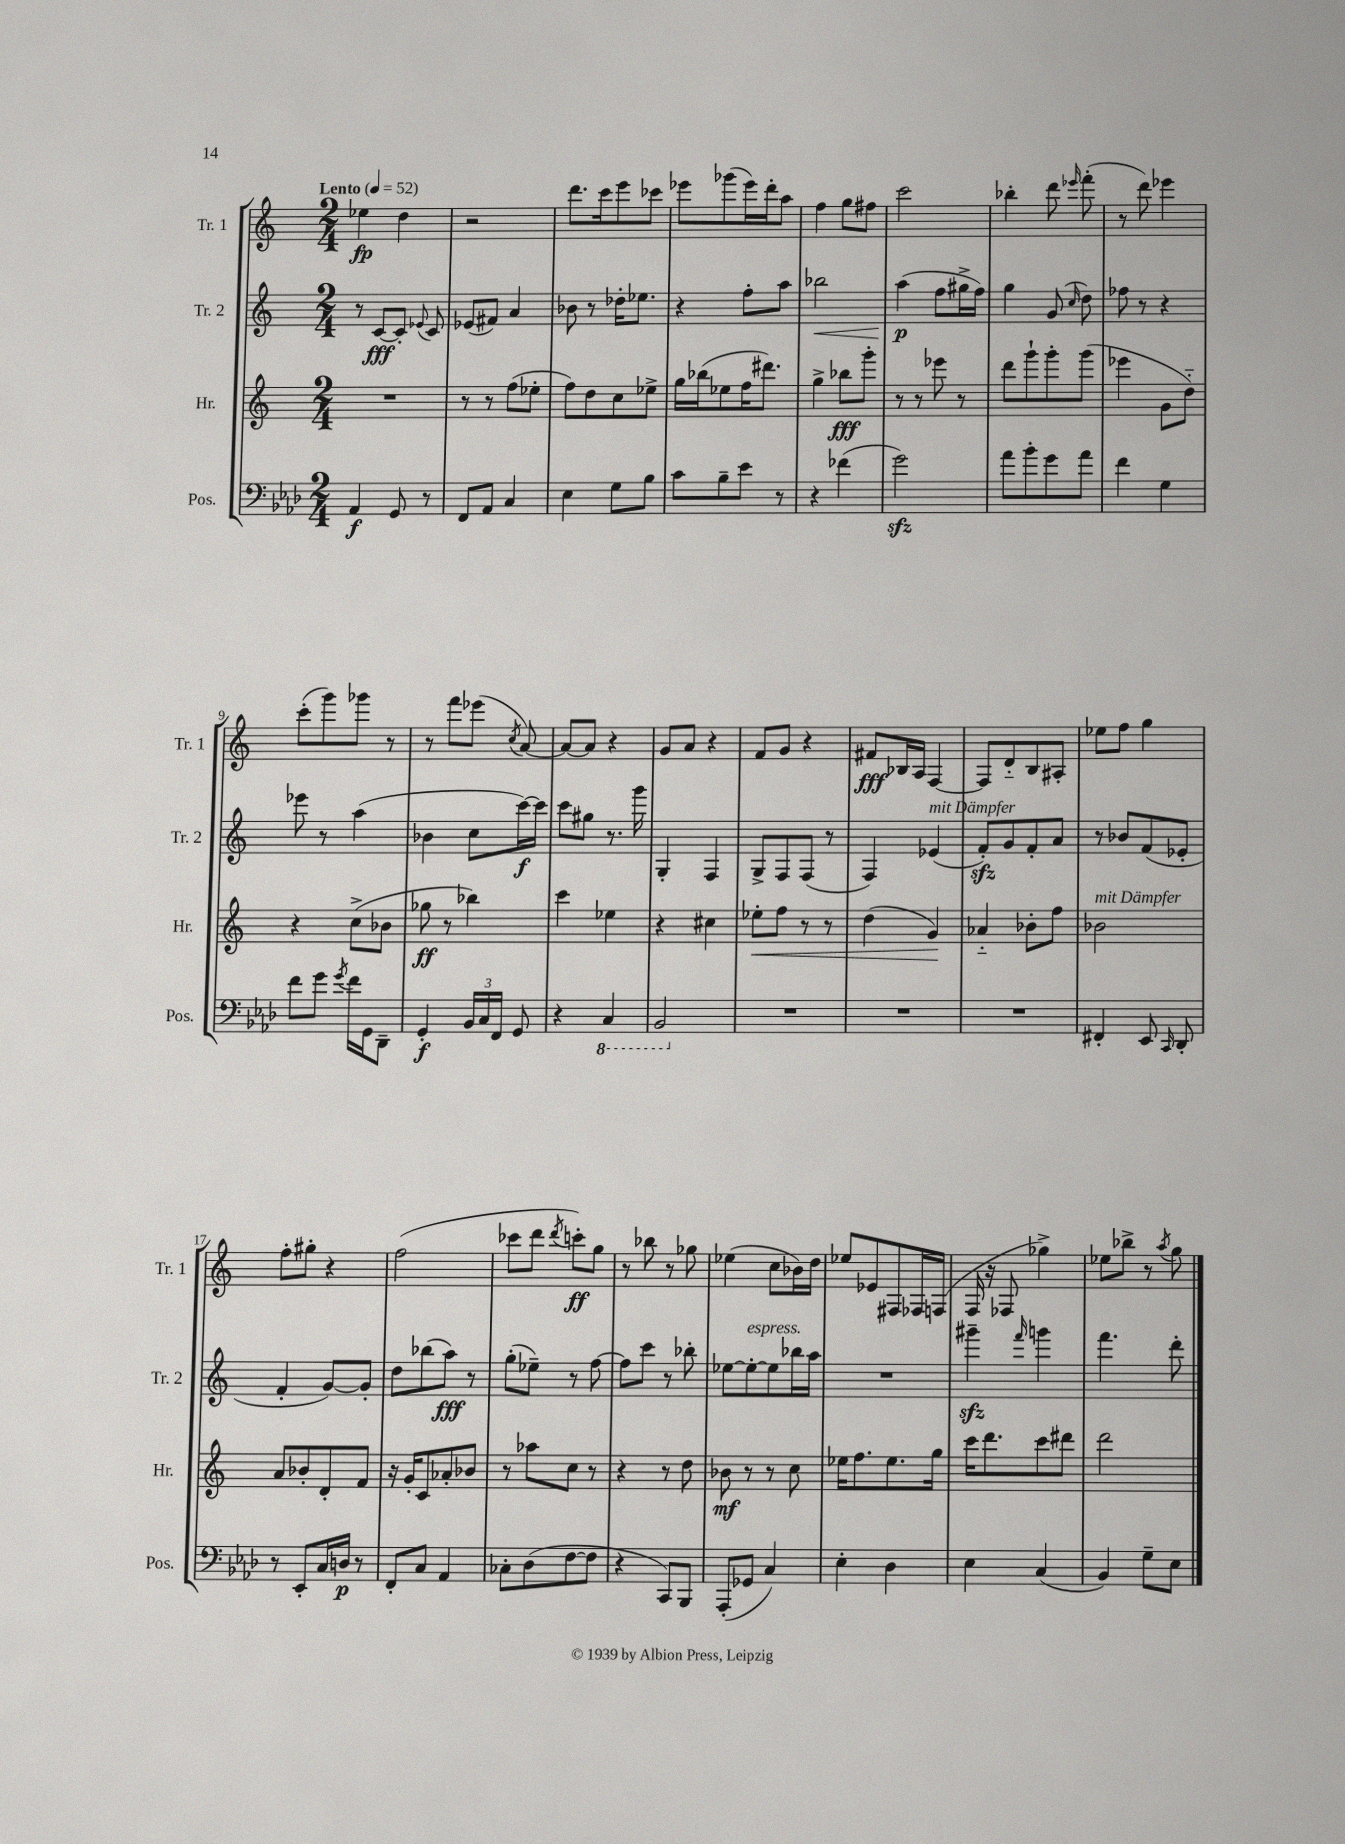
<<
\new StaffGroup <<
\new Staff = "s0" \with { instrumentName = "Tr. 1" shortInstrumentName = "Tr. 1" } {
    \clef treble \key c \major \numericTimeSignature \time 2/4 \tempo "Lento" 4 = 52
    \autoBeamOff ees''4\fp d''4 |
    r2 |
    d'''8.[ c'''16 e'''8 ces'''8] |
    ees'''8[ ges'''8( ees'''16) d'''16-. a''8] |
    f''4 g''8[ fis''8] |
    c'''2 |
    bes''4-. d'''8 \grace { ees'''16 } f'''8-.( |
    r8 d'''8) ees'''4 |
    c'''8[-.( g'''8) ges'''8] r8 |
    r8 f'''8[ ees'''8]( \acciaccatura { c''8 } a'8~) |
    a'8[~ a'8] r4 |
    g'8[ a'8] r4 |
    f'8[ g'8] r4 |
    fis'8[\fff bes16 a16] f4~ |
    f8[ d'8-_ b8 ais8]-. |
    ees''8[ f''8] g''4 |
    f''8[-. gis''8]-. r4 |
    f''2( |
    ces'''8[ d'''8] \acciaccatura { d'''8 } c'''8[-.\ff) g''8] |
    r8 bes''8 r8 ges''8 |
    ees''4( c''8[ bes'16) d''16] |
    ees''8[ ees'8 fis8 fes16 f16]( |
    f16 r16 fes8 ges''4->) |
    ees''8[ bes''8]-> r8 \acciaccatura { a''8 } g''8 \bar "|." |
}
\new Staff = "s1" \with { instrumentName = "Tr. 2" shortInstrumentName = "Tr. 2" } {
    \clef treble \key c \major \numericTimeSignature \time 2/4
    \autoBeamOff r8 c'8[~\fff c'8]-. \appoggiatura { ees'8 } c'8 |
    ees'8[( fis'8]) a'4 |
    bes'8 r8 des''16[-. ees''8.] |
    r4 f''8[-. a''8] |
    bes''2\< |
    a''4\p\!( f''8[ gis''16-> f''16]) |
    g''4 g'8( \grace { c''16 } d''8) |
    fes''8 r8 r4 |
    ees'''8 r8 a''4( |
    bes'4 c''8[ c'''16~\f) c'''16] |
    c'''8[ gis''8] r8. g'''16 |
    g4-. f4 |
    g8[-> f8 f8]( r8 |
    f4) ees'4^\markup { \italic "mit Dämpfer" }( |
    f'8[-.\sfz) g'8 f'8-. a'8] |
    r8 bes'8[ f'8( ees'8]-. |
    f'4-. g'8[~) g'8]-. |
    d''8[ bes''8( a''8]\fff) r8 |
    g''8[-.( ees''8]--) r8 f''8~ |
    f''8[ c'''8] r8 bes''8-. |
    ees''8[~ ees''8~-.^\markup { \italic "espress." } ees''8 bes''16 a''16] |
    R2 |
    gis'''4--\sfz \grace { f'''16 } g'''4 |
    f'''4. d'''8-. \bar "|." |
}
\new Staff = "s2" \with { instrumentName = "Hr." shortInstrumentName = "Hr." } {
    \clef treble \key c \major \numericTimeSignature \time 2/4
    \autoBeamOff R2 |
    r8 r8 f''8[( ees''8]-. |
    f''8[) d''8 c''8 ees''8]-> |
    g''16[ bes''16( ees''8 f''16 dis'''8.]) |
    g''4-> bes''8[\fff g'''8]-. |
    r8 r8 ees'''8 r8 |
    d'''8[ g'''8-! g'''8-. g'''8]( |
    ees'''4 g'8[ d''8]-_) |
    r4 c''8[->( bes'8] |
    ges''8\ff r8 bes''4) |
    c'''4 ees''4 |
    r4 cis''4 |
    ees''8[-.\< f''8] r8 r8 |
    d''4( g'4\!) |
    aes'4-_ bes'8[-. f''8] |
    bes'2^\markup { \italic "mit Dämpfer" } |
    a'8[ bes'8-. d'8-. f'8] |
    r16 g'16[-. c'8 aes'8-. bes'8] |
    r8 aes''8[ c''8] r8 |
    r4 r8 d''8 |
    bes'8\mf r8 r8 c''8 |
    ees''16[ f''8. ees''8. g''16] |
    c'''16[ d'''8. c'''8 dis'''8] |
    d'''2 \bar "|." |
}
\new Staff = "s3" \with { instrumentName = "Pos." shortInstrumentName = "Pos." } {
    \clef bass \key aes \major \numericTimeSignature \time 2/4
    \autoBeamOff aes,4\f g,8 r8 |
    f,8[ aes,8] c4 |
    ees4 g8[ bes8] |
    c'8[ bes8-- ees'8] r8 |
    r4 fes'4( |
    g'2\sfz) |
    aes'8[ bes'8-. g'8 aes'8] |
    f'4 g4 |
    f'8[ g'8] \acciaccatura { g'8 } f'16[ g,16 des,8]-- |
    g,4-.\f \tuplet 3/2 { bes,16[ c16 f,16] } g,8 |
    r4 \ottava #-1 c,4 |
    bes,,2 \ottava #0 |
    R2 |
    R2 |
    R2 |
    fis,4-. ees,8 \grace { c,16 } des,8-. |
    r8 ees,8[-. c16 d16]\p r8 |
    f,8[-. c8] aes,4 |
    ces8[-. des8( f8~ f8] |
    r4 c,8[) bes,,8] |
    aes,,8[-.( ges,8] c4) |
    ees4-. des4 |
    ees4 c4( |
    bes,4) g8[-- ees8] \bar "|." |
}
>>
>>
